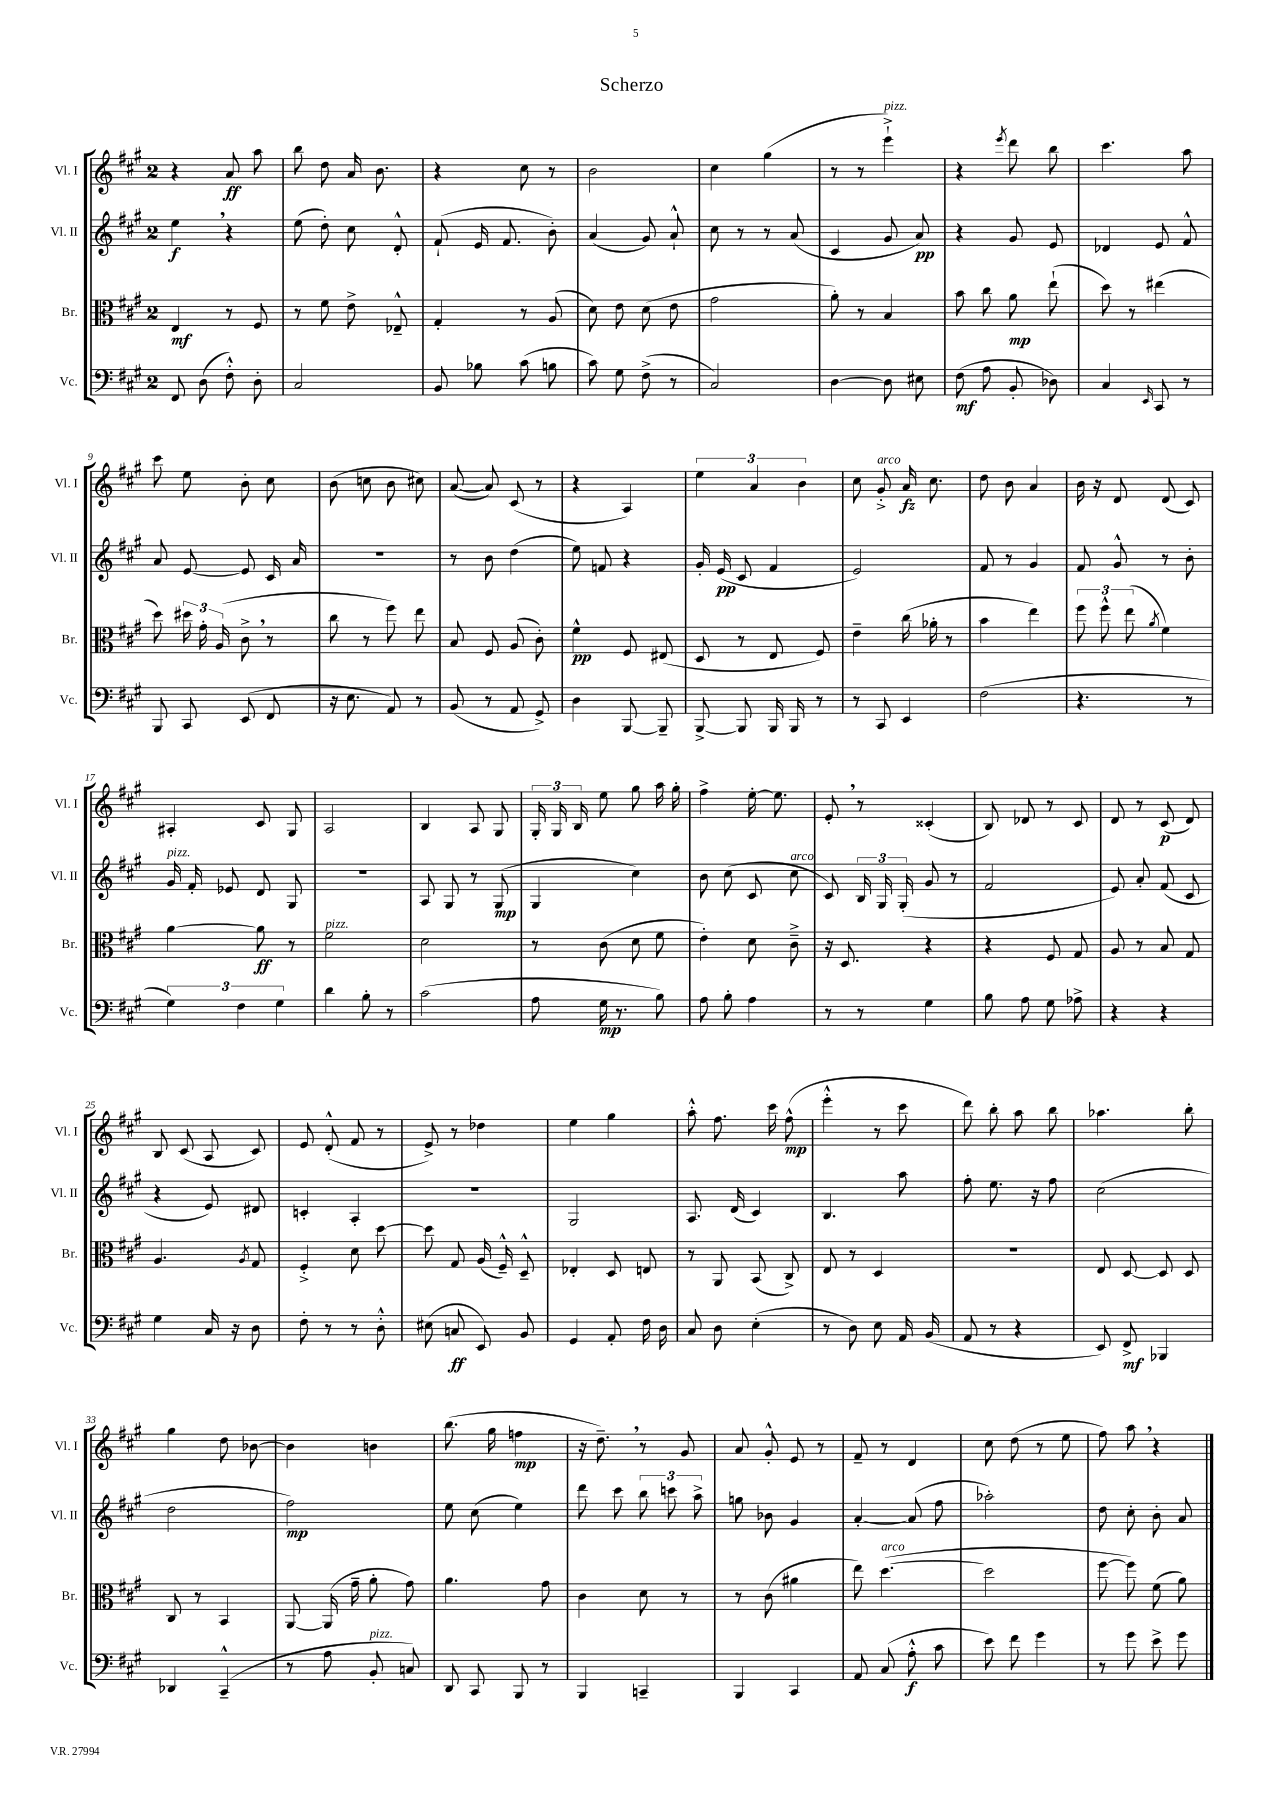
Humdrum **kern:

**kern	**kern	**kern	**kern
*staff4	*staff3	*staff2	*staff1
*clefF4	*clefC3	*clefG2	*clefG2
*k[f#c#g#]	*k[f#c#g#]	*k[f#c#g#]	*k[f#c#g#]
*M2/4	*M2/4	*M2/4	*M2/4
8FF#	4E	4ee	4r
(8D	.	.	.
8F#'^^)	8r	4r	8a
8D'	8F#	.	8aa
=	=	=	=
2C#	8r	(8ee	8bb
.	8f#	8dd')	8dd
.	8e^	8cc#	16a
.	.	.	8.b
.	8E-~^^	8d'^^	.
=	=	=	=
8BB	4G#'	(8f#`	4r
8B-	.	16e	.
.	.	8.f#	.
(8c#	8r	.	8cc#
8B	(8A	8b')	8r
=	=	=	=
8c#)	8d)	(4a	2b
8G#	8e	.	.
(8F#^	(8d	8g#)	.
8r	8e	8a`^^	.
=	=	=	=
2C#)	2g#	8cc#	4cc#
.	.	8r	.
.	.	8r	(4gg#
.	.	(8a	.
=	=	=	=
[4D	8a')	4c#	8r
.	8r	.	8r
8D]	4B	8g#	4eee`^)
8E#	.	8a)	.
=	=	=	=
(8F#	8b	4r	4r
8A	8cc#	.	.
.	.	.	8qeee
8BB'	8a	8g#	8ddd
8D-)	(8ee`	8e	8bb
=	=	=	=
4C#	8dd)	4d-	4.ccc#
.	8r	.	.
16qqEE	.	.	.
8CC#	(4ee#	8e	.
8r	.	8f#^^	8aa
=	=	=	=
8BBB	8dd)	8a	8ccc#
8CC#	24dd#	[8e	8ee
.	24g#'	.	.
.	(24A	.	.
(8EE	8c#^	8e]	8b'
8FF#	8r	16c#	8cc#
.	.	16a	.
=	=	=	=
16r	8cc#	2r	(8b
8.E	.	.	.
.	8r	.	8cc
8AA)	8ff#)	.	8b
8r	8ee	.	8cc#)
=	=	=	=
(8BB	8B	8r	([8a
8r	8F#	8b	8a])
8AA	(8A	(4dd	(8c#
8GG#^)	8c#')	.	8r
=	=	=	=
4D	4f#^^	8ee)	4r
.	.	8f	.
[8BBB	8F#	4r	4A)
8BBB~]	(8E#	.	.
=	=	=	=
[8BBB^	8D	16g#'	6ee
.	.	(16e	.
8BBB]	8r	8c#	.
.	.	.	6a
16BBB	8E	4f#	.
16BBB	.	.	.
.	.	.	6b
8r	8F#)	.	.
=	=	=	=
8r	4e~	2e)	8cc#
8CC#	.	.	8g#'^
4EE	(16cc#	.	16a
.	16a-'	.	8.cc#
.	8r	.	.
=	=	=	=
(2F#	4b	8f#	8dd
.	.	8r	8b
.	4ee)	4g#	4a
=	=	=	=
4.r	12ff#	8f#	16b
.	.	.	16r
.	12ff#^^	.	.
.	.	8g#^^	8d
.	(12ee	.	.
.	8qa	.	.
.	4f#)	8r	(8d
8r	.	8b'	8c#)
=	=	=	=
6G#)	[4a	16g#	4A#'
.	.	16f#'	.
.	.	8e-	.
6F#	.	.	.
.	8a]	8d	8c#
6G#	.	.	.
.	8r	8G#	8G#
=	=	=	=
4d	2f#	2r	2A
8B'	.	.	.
8r	.	.	.
=	=	=	=
(2c#	2d	8A	4B
.	.	8G#	.
.	.	8r	8A
.	.	(8G#	8G#
=	=	=	=
8A	8r	4G#	24G#'
.	.	.	24G#
.	.	.	24B
16G#	(8c#	.	8ee
8.r	.	.	.
.	8d	4cc#)	8gg#
8B)	8f#	.	16aa
.	.	.	16gg#'
=	=	=	=
8A	4e')	8b	4ff#^
8B'	.	(8cc#	.
4A	8d	8c#	[16ee'
.	.	.	8.ee]
.	8c#~^	8cc#	.
=	=	=	=
8r	16r	8c#)	8e'
.	8.D	.	.
8r	.	24B	8r
.	.	24G#	.
.	.	(24G#'	.
4G#	4r	8g#	(4c##'
.	.	8r	.
=	=	=	=
8B	4r	2f#	8B)
8A	.	.	8d-
8G#	8F#	.	8r
8A-^	8G#	.	8c#
=	=	=	=
4r	8A	8e)	8d
.	8r	8a'	8r
4r	8B	(8f#	(8c#
.	8G#	8c#	8d)
=	=	=	=
4G#	4.A	4r	8B
.	.	.	(8c#
16C#	.	8e)	8A
16r	.	.	.
.	8qA	.	.
8D	8G#	8d#	8c#)
=	=	=	=
8F#'	4F#'^	4c'	8e
8r	.	.	(8d'^^
8r	8d	4A'	8f#
8D'^^	[8dd	.	8r
=	=	=	=
(8E#	8dd]	2r	8e^)
8C	8G#	.	8r
8EE)	(16A	.	4dd-
.	16F#~^^)	.	.
8BB	8D~^^	.	.
=	=	=	=
4GG#	4E-'	2G#	4ee
8AA'	8D	.	4gg#
16F#	8E	.	.
16D	.	.	.
=	=	=	=
8C#	8r	8.A	8aa'^^
8D	8AA	.	8.ff#
.	.	(16d	.
(4E'	(8BB	4c#)	.
.	.	.	16ccc#
.	8C#^)	.	(8ff#^^
=	=	=	=
8r	8E	4.B	4eee'^^
8D)	8r	.	.
8E	4D	.	8r
16AA	.	8aa	8ccc#
(16BB	.	.	.
=	=	=	=
8AA	2r	8ff#'	8ddd)
8r	.	8.ee	8bb'
4r	.	.	8aa
.	.	16r	.
.	.	8ff#	8bb
=	=	=	=
8EE)	8E	(2cc#	4.aa-
8FF#^	[8D	.	.
4BBB-	8D]	.	.
.	8D	.	8bb'
=	=	=	=
4DD-	8C#	2dd	4gg#
.	8r	.	.
(4CC#~^^	4BB	.	8dd
.	.	.	[8b-
=	=	=	=
8r	[8AA	2ff#)	4b-]
8A	(16AA]	.	.
.	16g#~	.	.
8BB'	8a'	.	4b
8C)	8g#)	.	.
=	=	=	=
8DD	4.a	8ee	(8.bb
8CC#	.	(8cc#	.
.	.	.	16gg#
8BBB	.	4ee)	4ff
8r	8g#	.	.
=	=	=	=
4BBB	4c#	8ddd	16r
.	.	.	8.dd~)
.	.	8ccc#	.
4CC~	8d	12bb	8r
.	.	12ccc	.
.	8r	.	8g#
.	.	12aa^	.
=	=	=	=
4BBB	8r	8gg	8a
.	(8c#	8b-	8g#'^^
4CC#	4a#	4g#	8e
.	.	.	8r
=	=	=	=
8AA	8ee)	[4a'	8f#~
(8C#	([4.dd	.	8r
8A'^^	.	(8a]	4d
8c#	.	8ff#	.
=	=	=	=
8e)	2dd]	2aa-')	8cc#
8f#	.	.	(8dd
4g#	.	.	8r
.	.	.	8ee
=	=	=	=
8r	[8ff#	8dd	8ff#)
8g#	8ff#])	8cc#'	8aa
8e^	(8f#	8b'	4r
8g#	8a)	8a	.
==	==	==	==
*-	*-	*-	*-
